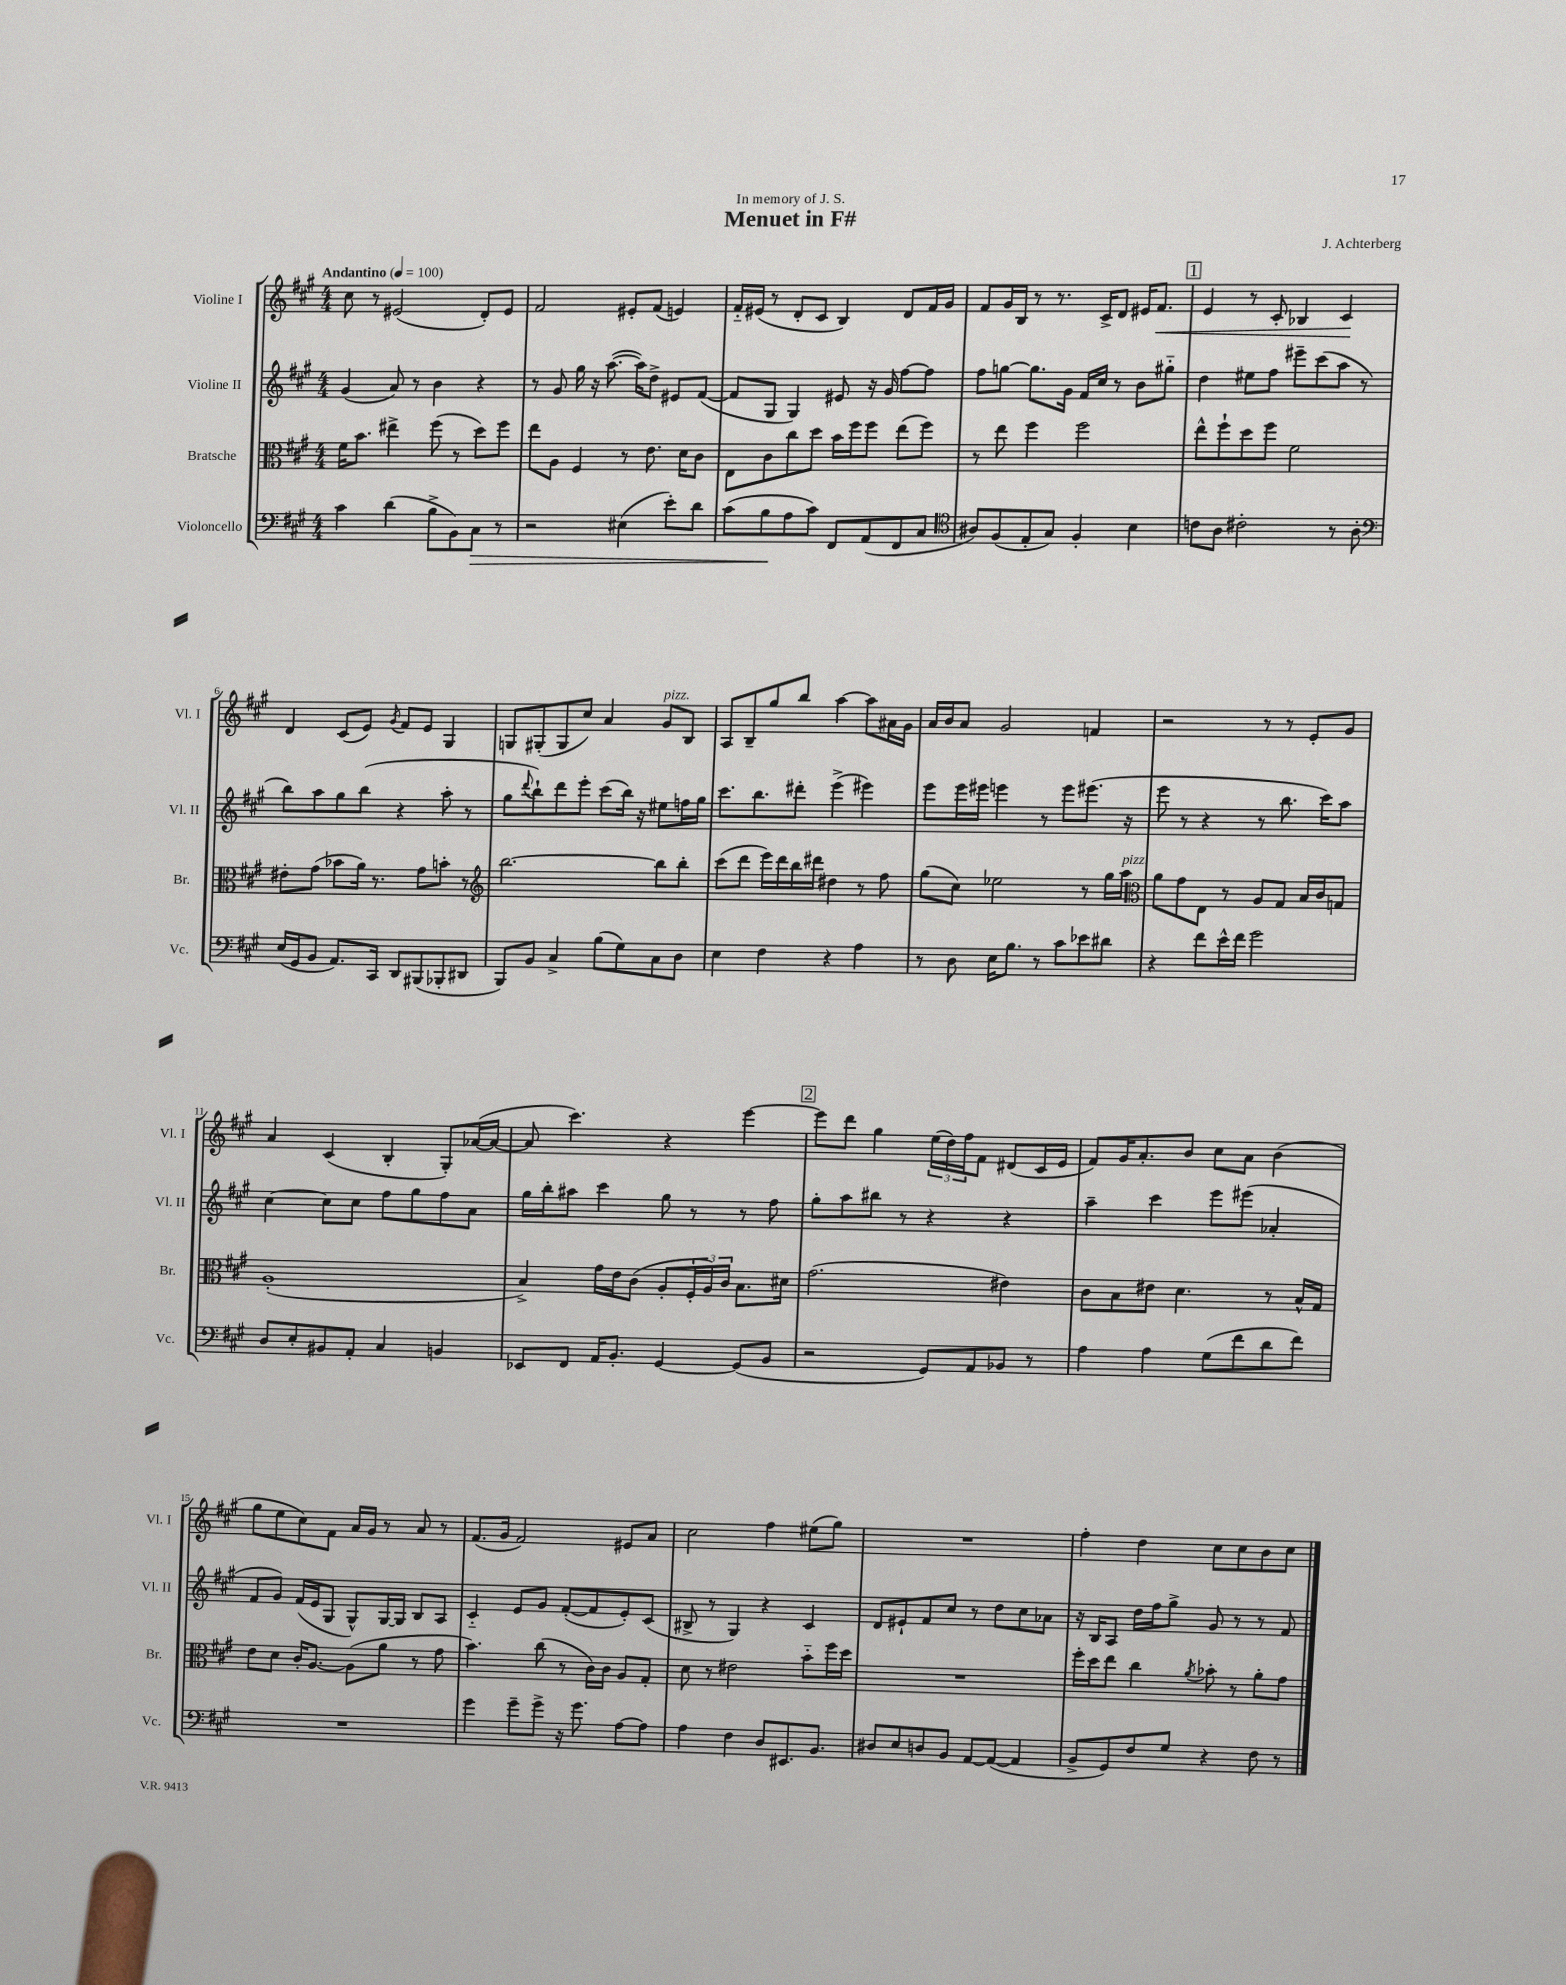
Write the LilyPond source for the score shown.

\header { title = "Menuet in F#" composer = "J. Achterberg" dedication = "In memory of J. S." }
<<
\new StaffGroup <<
\new Staff = "s0" \with { instrumentName = "Violine I" shortInstrumentName = "Vl. I" } {
    \clef treble \key a \major \numericTimeSignature \time 4/4 \tempo "Andantino" 4 = 100
    cis''8 r8 eis'2( d'8-.) eis'8 |
    fis'2 eis'8-. fis'8( e'4) |
    fis'16-_ eis'16( r8 d'8-. cis'8 b4) d'8 fis'16 gis'16 |
    fis'8 gis'16 b16 r8 r8. cis'16-> d'8 eis'16 fis'8.\< |
    \mark \markup { \box "1" } e'4 r8 cis'8-. bes4 cis'4\! |
    d'4 cis'8( e'8) \acciaccatura { gis'8 } fis'8 e'8 gis4 |
    g8 gis8-.( gis8 cis''8) a'4 gis'8^\markup { \italic "pizz." } b8 |
    a8 b8-- gis''8 b''8 a''4~ a''8 ais'16 gis'16 |
    a'16 b'16 a'8 gis'2 f'4 |
    r2 r8 r8 e'8-. gis'8 |
    a'4 cis'4( b4-. gis8-.) aes'16~( aes'16~ |
    aes'8 cis'''4.) r4 e'''4~ |
    \mark \markup { \box "2" } e'''8 d'''8 gis''4 \tuplet 3/2 { e''16( d''16) fis''16 } fis'8 dis'8( cis'16 e'16 |
    fis'8) gis'16 a'8.-. b'8 cis''8 a'8 b'4( |
    gis''8 e''8 cis''8) fis'8 a'16 gis'16 r8 a'8 r8 |
    fis'8.( gis'16 fis'2) eis'8 a'8 |
    cis''2 fis''4 eis''8( gis''8) |
    R1 |
    fis''4-. d''4 cis''8 cis''8 b'8 cis''8 \bar "|." |
}
\new Staff = "s1" \with { instrumentName = "Violine II" shortInstrumentName = "Vl. II" } {
    \clef treble \key a \major \numericTimeSignature \time 4/4
    gis'4( a'8) r8 b'4 r4 |
    r8 gis'8 gis''16 r16 a''8.~( a''16) d''8-> eis'8 fis'8~( |
    fis'8 gis8 gis4) eis'8 r16 gis'16 fis''8~ fis''8 |
    fis''8 g''8~ g''8. gis'16 fis'16 cis''16 r8 b'8 gis''8-_ |
    \mark \markup { \box "1" } d''4 eis''8 fis''8 eis'''8-- cis'''8( a''8 r8 |
    b''8) a''8 gis''8 b''8( r4 a''8-. r8 |
    gis''8 \appoggiatura { d'''8 } b''8-!) d'''8 e'''8-. cis'''8( b''16) r16 eis''8 f''16 gis''16 |
    cis'''8. b''8. dis'''8-. e'''4->( eis'''4) |
    e'''8 e'''16 eis'''16 e'''4 r8 e'''8 eis'''8.( r16 |
    e'''8 r8 r4 r8 b''8. cis'''16) a''8 |
    cis''4~ cis''8 cis''8 fis''8 gis''8 fis''8 a'8 |
    gis''16 b''16-. ais''8 cis'''4 gis''8 r8 r8 fis''8 |
    \mark \markup { \box "2" } gis''8-. a''8 bis''8 r8 r4 r4 |
    a''4-- cis'''4 e'''8 eis'''8( aes'4-. |
    fis'8 gis'8) fis'16( e'16 gis8 gis8-^) gis16~ gis16 b8 a8 |
    cis'4-_ e'8 gis'8 fis'8~-.( fis'8 e'8-.) cis'8( |
    bis8-> r8 gis4) r4 cis'4 |
    d'8 eis'8-! fis'8 cis''8 r8 d''8 cis''8 aes'8 |
    r16 b16 a8 d''16 fis''16 gis''8-> gis'8 r8 r8 fis'8 \bar "|." |
}
\new Staff = "s2" \with { instrumentName = "Bratsche" shortInstrumentName = "Br." } {
    \clef alto \key a \major \numericTimeSignature \time 4/4
    fis'16 b'8. eis''4-> fis''8( r8 d''8) fis''8 |
    e''8 a8 fis4 r8 e'8. d'16 cis'8 |
    e8 cis'8 cis''8 d''8 b'16 fis''16 fis''8 e''8( fis''8) |
    r8 e''8 fis''4 fis''2 |
    \mark \markup { \box "1" } e''8-^ fis''8-! d''8 fis''8 fis'2 |
    eis'8-. gis'8( bes'8 a'16) r8. gis'8 b'8-. r8 |
    \clef treble b''2.~ b''8 b''8-. |
    cis'''8( d'''8 e'''16) d'''16 b''16 dis'''16 dis''4 r8 fis''8 |
    gis''8( cis''8) ees''2 r8 gis''16 a''16^\markup { \italic "pizz." } |
    \clef alto a'8 gis'8 e8 r8 a8 gis8 b16 cis'16 g8 |
    a1-.( |
    b4->) gis'16 e'16 cis'8( a8-. \tuplet 3/2 { fis16-. a16) cis'16 } b8. dis'16 |
    \mark \markup { \box "2" } gis'2.( eis'4) |
    cis'8 b8 eis'8 d'4. r8 b16-^ gis16 |
    e'8 d'8 cis'16-. a8.~ a8( a'8 r8 gis'8 |
    b'4.) cis''8( r8 cis'16) cis'16 a8 gis8-. |
    d'8 r8 eis'2 b'8-_ fis''16 d''16 |
    R1 |
    fis''16-. d''16 e''8 cis''4 \acciaccatura { a'8 } bes'8-. r8 a'8-. gis'8 \bar "|." |
}
\new Staff = "s3" \with { instrumentName = "Violoncello" shortInstrumentName = "Vc." } {
    \clef bass \key a \major \numericTimeSignature \time 4/4
    cis'4 d'4( b8-> b,8) cis8\> r8 |
    r2 eis4( e'8-.) d'8 |
    cis'8( b8\! a8 cis'8) fis,8 a,8( fis,8 cis8 |
    \clef tenor ais8) fis8( e8-. gis8) fis4-. b4 |
    \mark \markup { \box "1" } c'8 a8 cis'2-. r8 a8-. |
    \clef bass e16( gis,16 b,8 a,8.) cis,16 d,8 bis,,8( bes,,8-. dis,8 |
    b,,8) b,8 cis4-> b8( gis8) cis8 d8 |
    e4 fis4 r4 a4 |
    r8 d8 e16 b8. r8 cis'8 ees'8 dis'8 |
    r4 fis'8 e'16-^ fis'16 gis'2 |
    d8 e8-. bis,8 a,8-. cis4 b,4 |
    ees,8 fis,8 a,16 b,8.-. gis,4~ gis,8( b,8 |
    \mark \markup { \box "2" } r2 gis,8) a,8 bes,8 r8 |
    a4 a4 gis8( fis'8 d'8 fis'8) |
    R1 |
    gis'4 gis'8-- gis'8-> r16 gis'8. a8~ a8 |
    a4 fis4 d8 eis,8. b,8. |
    dis8 e8 d8 b,8 a,8~ a,8~( a,4 |
    b,8-> gis,8) fis8 gis8 r4 fis8 r8 \bar "|." |
}
>>
>>
